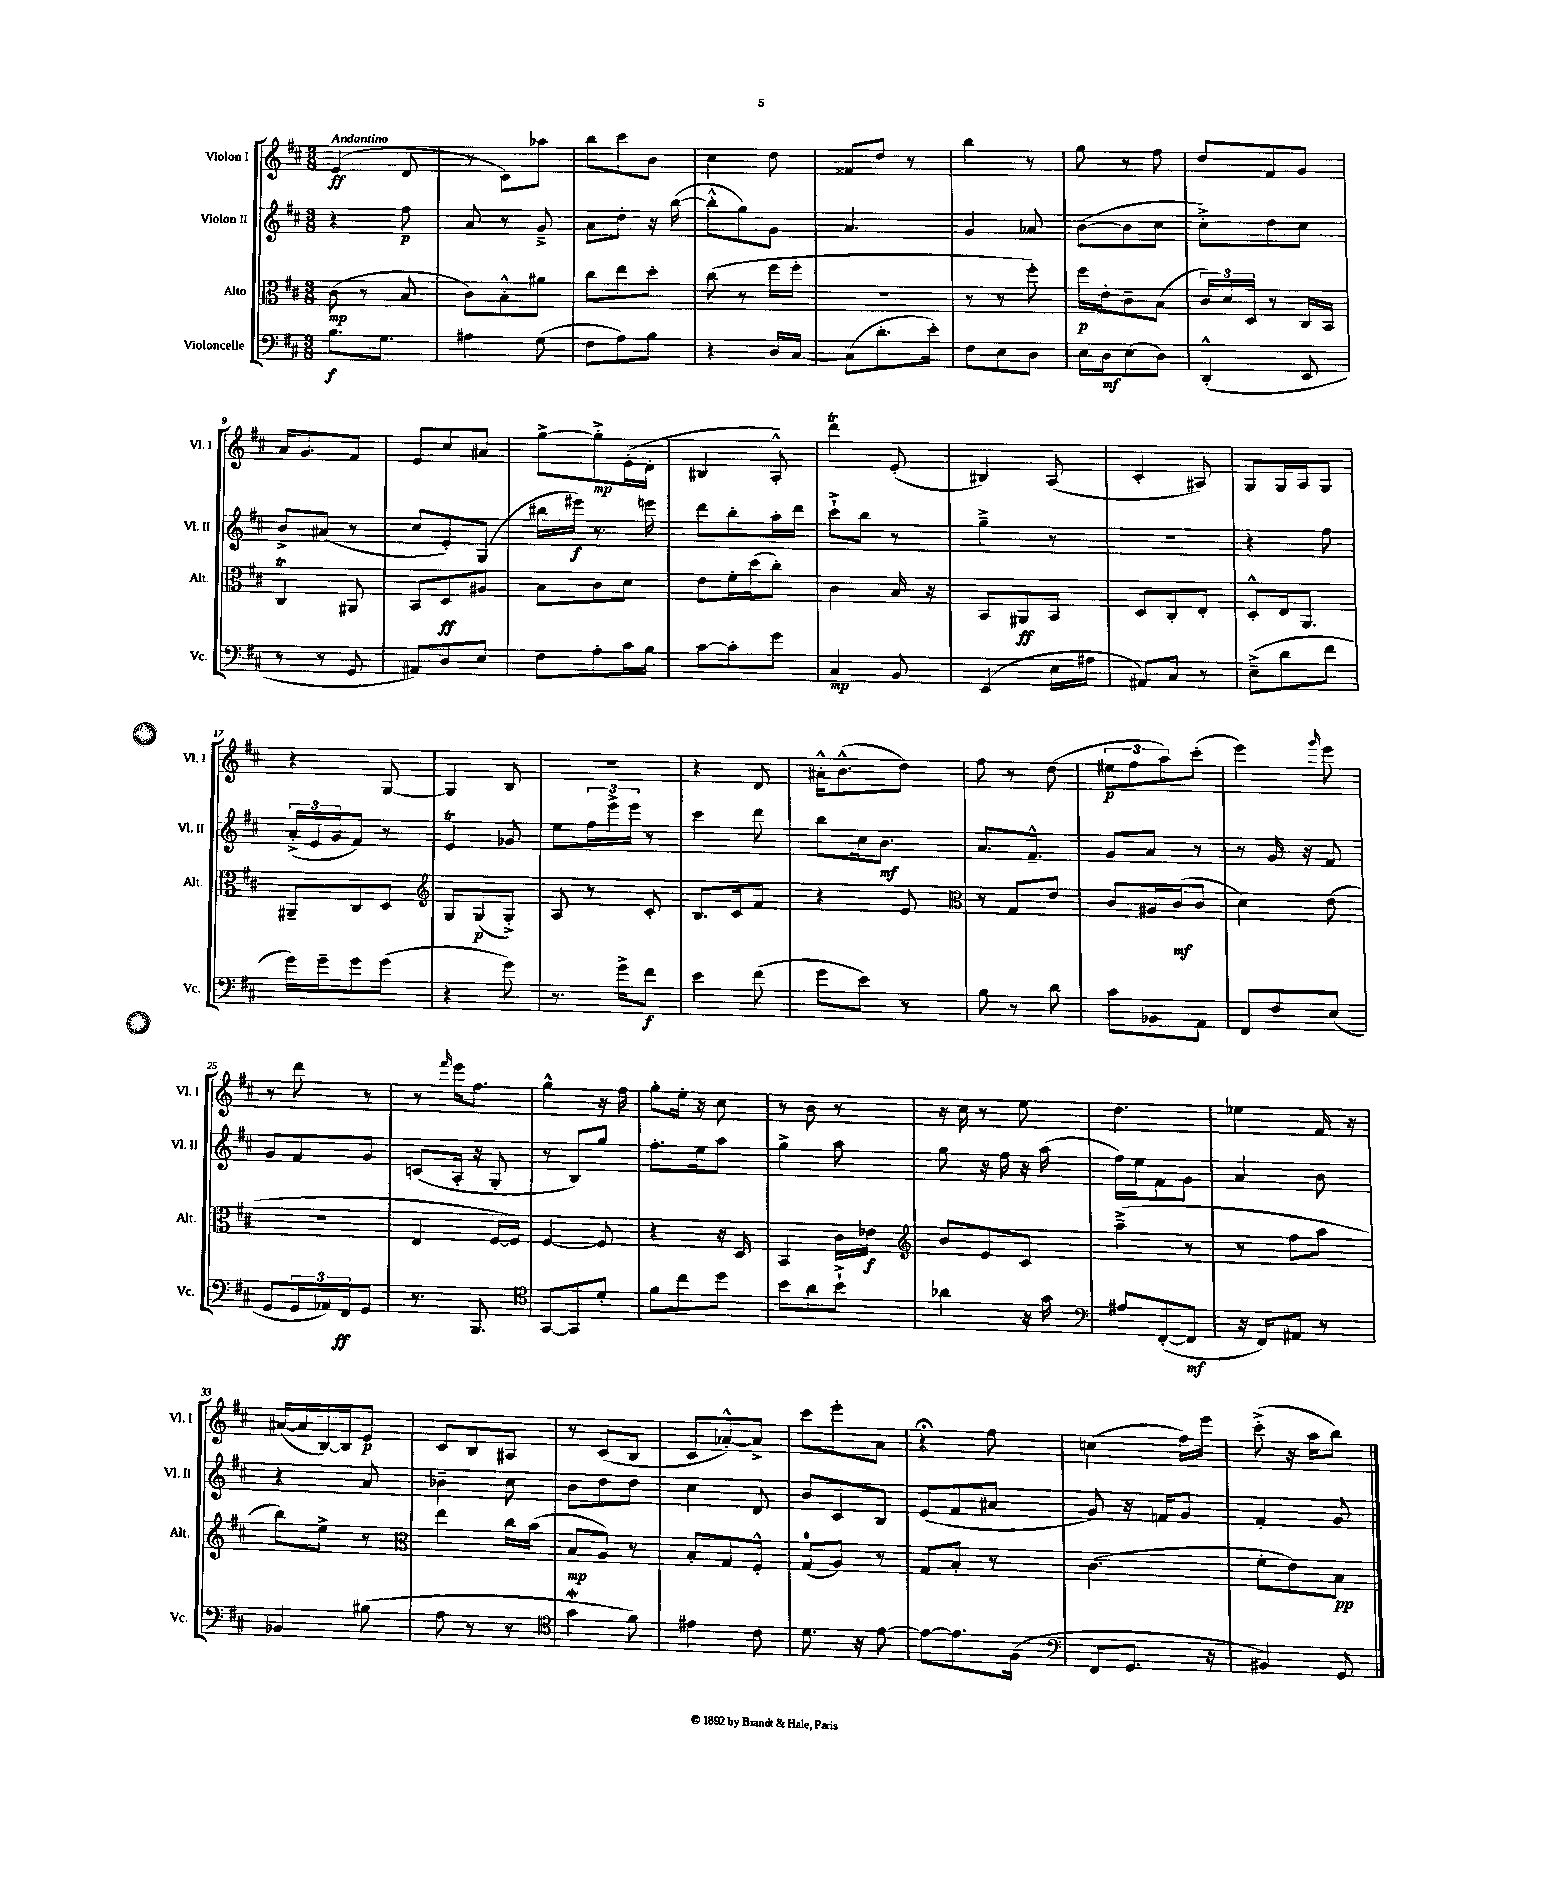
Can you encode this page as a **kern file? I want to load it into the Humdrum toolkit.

**kern	**kern	**kern	**kern
*staff4	*staff3	*staff2	*staff1
*clefF4	*clefC3	*clefG2	*clefG2
*k[f#c#]	*k[f#c#]	*k[f#c#]	*k[f#c#]
*M3/8	*M3/8	*M3/8	*M3/8
8.B\L	(8c#\	4r	(4e/
.	8r	.	.
8.G\J	.	.	.
.	8B/	8ff#\	8d/
=	=	=	=
4A#\	8c#\L)	8a/	8r
.	8B'^^\	8r	8c#\L)
(8G\	8a#\J	8g~^/	8aa-\J
=	=	=	=
8F#\L	8cc#\L	8a\L	8bb\L
8A\)	8ee\	8dd'\J	8ccc#\
8B\J	8dd'\J	16r	8b\J
.	.	([16bb\	.
=	=	=	=
4r	(8cc#\	8bb'^^\]L	4cc#\
.	8r	8gg\)	.
16D/LL	16ff#\LL	8g\J	8dd\
[16C#/JJ	16ff#'\JJ	.	.
=	=	=	=
(8C#\]L	4.r	4.a/	8f##/L
8.d'\	.	.	8dd/J
.	.	.	8r
16e'\Jk)	.	.	.
=	=	=	=
8F#\L	8r	4g/	4bb\
8E\	8r	.	.
8D\J	8ff#'\)	8a-/	8r
=	=	=	=
16E\LL	16ff#\LL	([8b\L	8gg\
16D\J	16e'\J	.	.
(8E\	8c#~\	8b\]	8r
8D\J)	(8B\J	8cc#\J	8ff#\
=	=	=	=
(4DD'^^/	24c#/LL)	8cc#'^\L)	8dd/L
.	24d/	.	.
.	24D/JJ	.	.
.	8r	8dd\	8f#/
8EE/	16C#/LL	8cc#\J	8g/J
.	16BB/JJ	.	.
=	=	=	=
8r	4C#/	8b^/L	16a/LK
.	.	.	8.g/
8r	.	(8a#/J	.
8GG/	8AA#/	8r	8f#/J
=	=	=	=
8AA#/L)	8BB/L	8cc#/L	8e/L
8D/	8D/	8e'/)	8cc#/
8E/J	8A#/J	(8G/J	8a#/J
=	=	=	=
8F#\L	8B\L	16bb#\LL	[8gg^\L
.	.	16eee#\JJ)	.
8A'\	8c#\	8.r	8gg'^\]
16c#\L	8d\J	.	(16e'\L
16B\JJ	.	16eee\	16d'\JJ
=	=	=	=
[8c#\L	8e\L	8ddd\L	4B#/
8c#'\]	16f#'\L	8bb'\	.
.	(16dd\J	.	.
8g\J	8cc#'\J)	16aa'\L	8A'^^/)
.	.	16ddd\JJ	.
=	=	=	=
4C#/	4c#\	8ccc#`^\L	4ddd\
.	.	8bb\J	.
8BB/	16B/	8r	(8e'/
.	16r	.	.
=	=	=	=
(4EE/	8BB/L	4gg~^\	4B#/)
.	8AA#/	.	.
16E\LL	8BB/J	8r	(8A/
16A#\JJ	.	.	.
=	=	=	=
8AA#/L)	8D/L	4.r	4c#'/
8C#/J	8C#'/	.	.
8r	8E'/J	.	8A#/)
=	=	=	=
(8E~^\L	8D'^^/L	4r	8G/L
8d\	16E/k	.	16G/L
.	8.AA/J	.	16A/J
8f#\J	.	8ff#\	8G/J
=	=	=	=
16g\LL)	8AA#~/L	(24a'^/LL	4r
.	.	24e/	.
16g~\J	.	.	.
.	.	24g/J	.
8g\	8C#/	8f#/J)	.
(8g\J	8D/J	8r	[8G/
=	=	=	=
*	*clefG2	*	*
4r	8G/L	4e/	4G/]
.	(8G/	.	.
8g\)	8G'^/J)	8g-/	8B/
=	=	=	=
8.r	8A/	8ee\L	4.r
.	8r	24ff#\L	.
.	.	24eee^\	.
16g^\LK	.	.	.
.	.	24eee\JJ	.
8f#\J	8c#'/	8r	.
=	=	=	=
4e\	8.B/L	4ccc#\	4r
.	16c#/k	.	.
(8f#\	8f#/J	8ddd\	8d/
=	=	=	=
8g\L	4r	8bb\L	16a#'^^\LK
.	.	.	(8.b^^\
8e\J)	.	16cc#\k	.
.	.	8.b\J	.
8r	8e/	.	8dd\J)
=	=	=	=
*	*clefC3	*	*
8B\	8r	8.a/L	8ff#\
8r	8G/L	.	8r
.	.	8.f#~^^/J	.
8d\	8e/J	.	(8dd\
=	=	=	=
8c#\L	8c#/L	8g/L	12ee#\L
.	.	.	12ff#\
8BB-\	16A#/L	8a/J	.
.	.	.	12aa\)
.	(16c#/J	.	.
8AA\J	8c#/J	8r	(8ccc#'\J
=	=	=	=
8FF#/L	4d\)	8r	4eee\)
8F#/	.	16g/	.
.	.	16r	.
.	.	.	16qqggg/
(8E/J	(8e\	8f#/	8eee\
=	=	=	=
8GG/L	4.r	8g/L	8r
24GG/L	.	8f#/	8ddd\
24AA-/)	.	.	.
24FF#/J	.	.	.
8GG/J	.	8g/J	8r
=	=	=	=
8.r	4E/	(8c/L	8r
.	.	.	16qqfff#/
.	.	16A'/Jk	16eee\LK
8.BBB/	.	16r	8.ff#\J
.	[16F#/LL	8G'/	.
.	16F#/]JJ)	.	.
=	=	=	=
*clefC4	*	*	*
[8GG/L	[4F#/	8r	4gg^^\
8GG/]	.	8B/L)	.
8d'/J	8F#/]	8gg/J	16r
.	.	.	16ff#\
=	=	=	=
8f#\L	4r	8.ff#'\L	8gg'\L
8cc#\	.	.	16ee'\Jk
.	.	16ee\k	16r
8dd\J	16r	8aa\J	8cc#\
.	16D/	.	.
=	=	=	=
8b\L	4BB/	4gg^\	8r
8a\	.	.	8b\
8b`^\J	16c#\LL	8aa\	8r
.	16e-\JJ	.	.
=	=	=	=
*	*clefG2	*	*
4a-\	8b/L	8gg\	16r
.	.	.	16cc#\
.	8e/	16r	8r
.	.	16ff#\	.
16r	8c#/J	16r	8ee\
16g\	.	(16aa\	.
=	=	=	=
*clefF4	*	*	*
8A#/L	(4aa~^\	16ff#\LL)	4.dd\
.	.	16ee\J	.
([8FF#'/	.	8f#\	.
8FF#/]J	8r	8g\J	.
=	=	=	=
16r	8r	4a/	4ee-\
16FF#/LK)	.	.	.
8AA#/J	8ff#\L	.	.
8r	8aa\J	8b\	16f#/
.	.	.	16r
=	=	=	=
4BB-/	8bb\L)	4r	([16a#/LL
.	.	.	16a#/]
.	8ee^\J	.	[16B/)
.	.	.	16B/]J
(8B#\	8r	8a/	8e/J
=	=	=	=
*	*clefC3	*	*
8A\	4ee\	4b-~\	8c#/L
8r	.	.	8B/
8r	16cc#\LL	8cc#\	8A#/J
.	(16b\JJ	.	.
=	=	=	=
*clefC4	*	*	*
4g\	8B/L	8b\L	8r
.	8A/J)	8dd\	(8c#/L
8f#\)	8r	8dd\J	8B/J
=	=	=	=
4e#\	8B'/L	4cc#\	8c#/L
.	8G/	.	[8a-'^^/)
8c#\	8F#'^^/J	8d/	8a-^/]J
=	=	=	=
8.d\	(8G/L	8b/L	8ccc#\L
.	8A/J)	8c#/	8eee'\
16r	.	.	.
[8e\	8r	8B/J	8a\J
=	=	=	=
8e\_L	8G/L	(8e/L	4r;
8.e\]	8B'/J	8f#/	.
.	8r	8a#/J	8ff#\
(16F#\Jk	.	.	.
=	=	=	=
*clefF4	*	*	*
8FF#/L	(4.c#\	8g/)	(4cc\
8.GG/J	.	16r	.
.	.	16f/LK	.
.	.	8g/J	16ff#\LL)
16r	.	.	16eee\JJ
=	=	=	=
4BB#/)	8f#'\L	4f#'/	(8ccc#'^\
.	8e\)	.	16r
.	.	.	16aa\LK
8GG/	8B\J	8g/	8bb\J)
==	==	==	==
*-	*-	*-	*-
